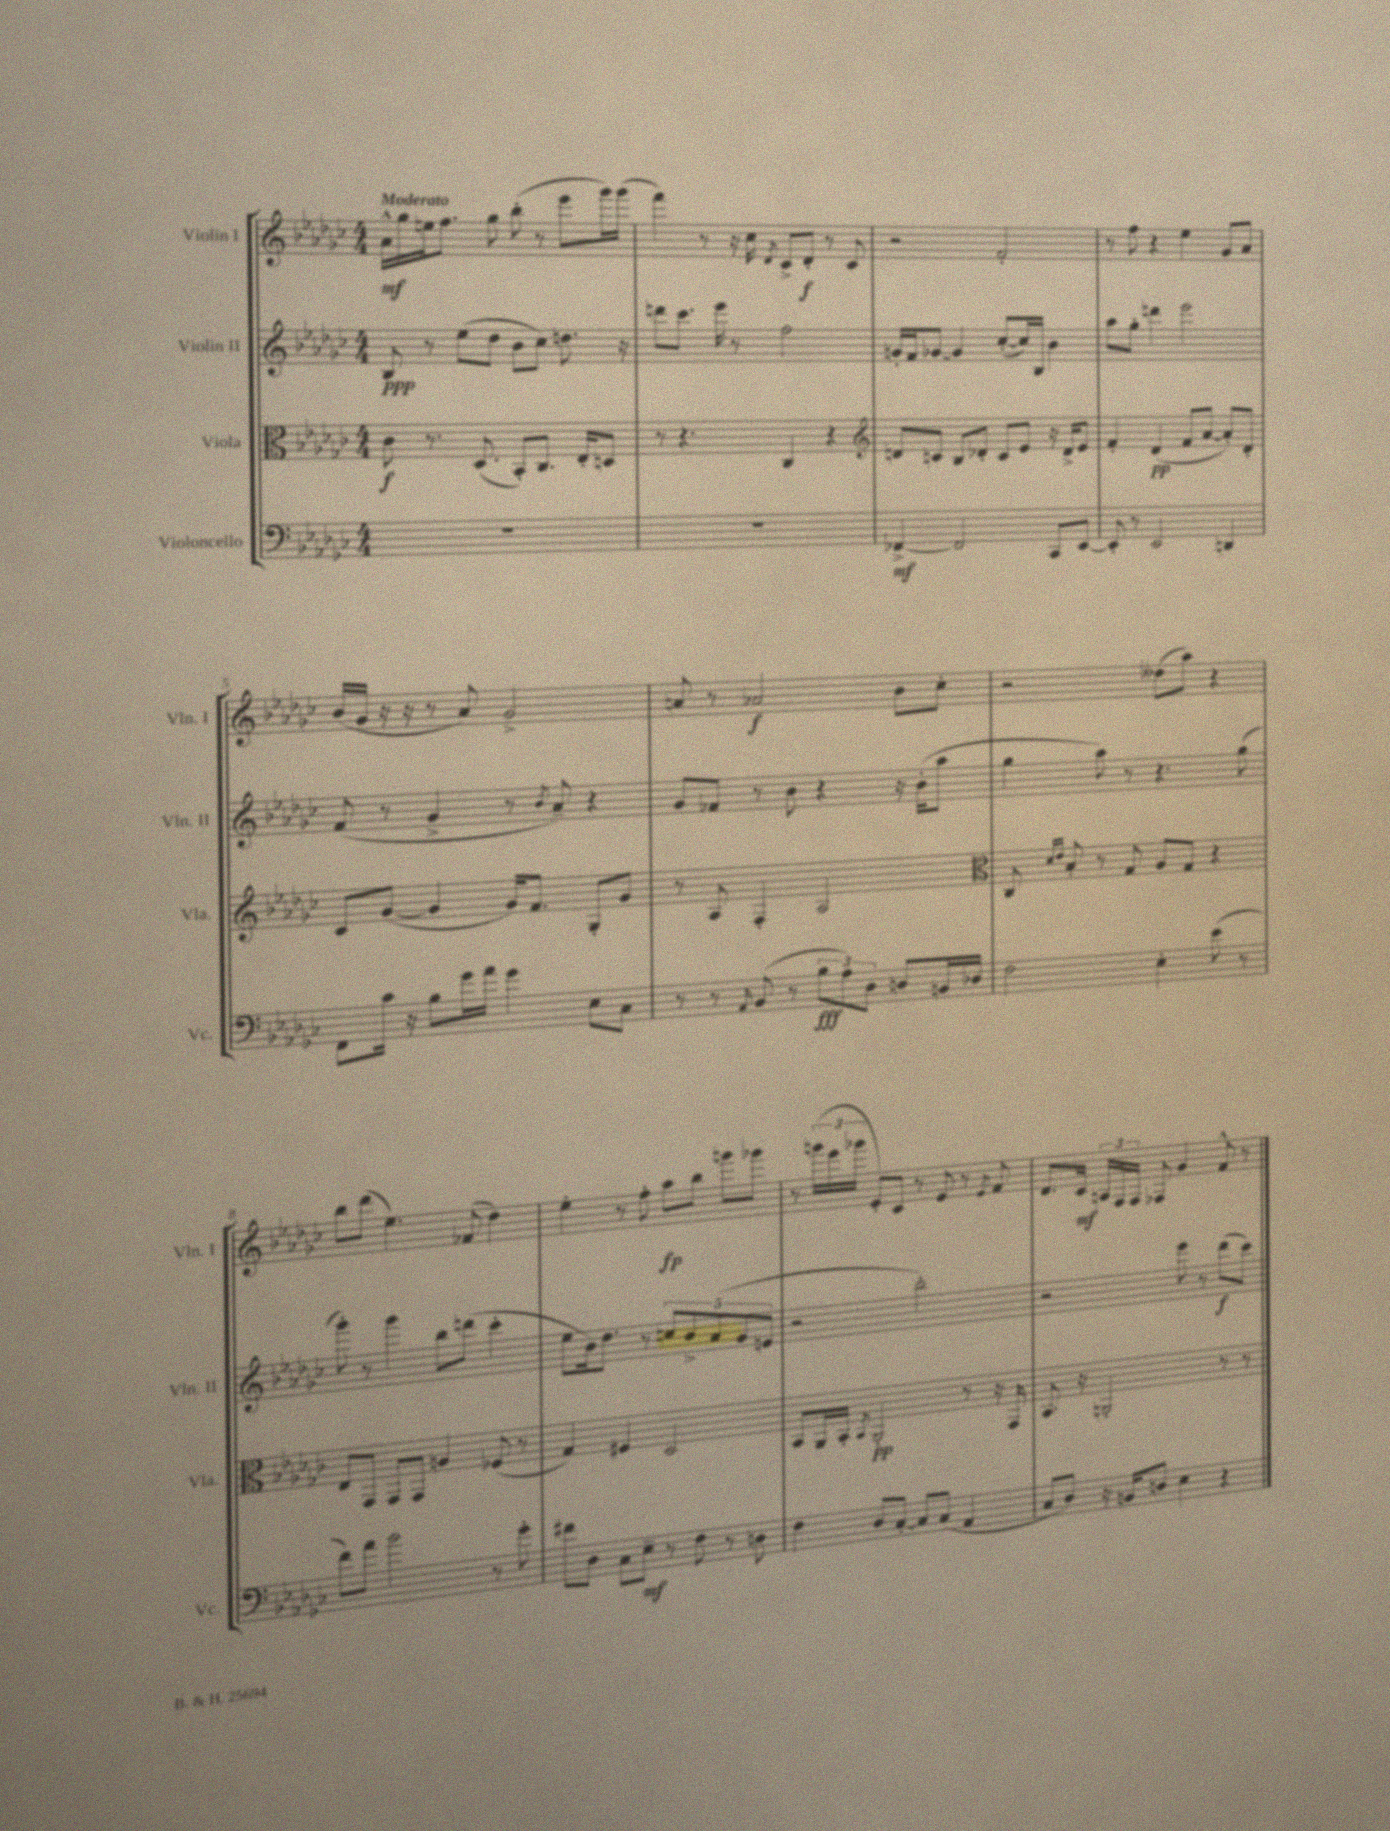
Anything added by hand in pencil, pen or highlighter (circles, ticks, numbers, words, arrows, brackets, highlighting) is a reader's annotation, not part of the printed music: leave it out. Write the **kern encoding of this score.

**kern	**dynam	**kern	**dynam	**kern	**dynam	**kern	**dynam
*part4	*part4	*part3	*part3	*part2	*part2	*part1	*part1
*staff4	*staff4	*staff3	*staff3	*staff2	*staff2	*staff1	*staff1
*I"Violoncello	*	*I"Viola	*	*I"Violin II	*	*I"Violin I	*
*I'Vc.	*	*I'Vla.	*	*I'Vln. II	*	*I'Vln. I	*
*clefF4	*	*clefC3	*	*clefG2	*	*clefG2	*
*k[b-e-a-d-g-c-]	*	*k[b-e-a-d-g-c-]	*	*k[b-e-a-d-g-c-]	*	*k[b-e-a-d-g-c-]	*
*M4/4	*	*M4/4	*	*M4/4	*	*M4/4	*
=1	=1	=1	=1	=1	=1	=1	=1
!	!	!	!	!	!	!LO:TX:a:B:t=Moderato	!
1r	.	8c-\	f	8B-/	ppp	16a-^^\LL	mf
.	.	.	.	.	.	16gg-\	.
.	.	8.r	.	8r	.	16een\J	.
.	.	.	.	.	.	8.ff\J	.
.	.	.	.	(8ee-\L	.	.	.
.	.	(8.D-/	.	.	.	.	.
.	.	.	.	8dd-\J	.	8gg-\	.
.	.	8BB-'/L)	.	8b-\L	.	(8bb-'\	.
.	.	8.C-/J	.	8cc-\J)	.	8r	.
.	.	.	.	8.ddn\	.	8eee-\L	.
.	.	16E-'/KL	.	.	.	.	.
.	.	8Dn/J	.	.	.	16ggg-\L)	.
.	.	.	.	16r	.	(16ggg-\JJ	.
=2	=2	=2	=2	=2	=2	=2	=2
1r	.	8r	.	8dddn\L	.	4fff\)	.
.	.	4.r	.	8.ccc-\J	.	.	.
.	.	.	.	.	.	8r	.
.	.	.	.	16eee-\	.	.	.
.	.	.	.	8r	.	16r	.
.	.	.	.	.	.	16cc-\	.
.	.	.	.	.	.	8qd-/	.
.	.	4C-/	.	2ff\	.	8c-^/L	.
.	.	.	.	.	.	8d-'/J	f
.	.	4r	.	.	.	8r	.
.	.	.	.	.	.	8c-/	.
=3	=3	=3	=3	=3	=3	=3	=3
*	*	*clefG2	*	*	*	*	*
[4FF-X^/	mf	8dn/L	.	16gn'/LL	.	2r	.
.	.	.	.	16f/J	.	.	.
.	.	8cn/J	.	[8g-X/J	.	.	.
2FF-/]	.	8B-/L	.	4g-/]	.	.	.
.	.	8d-X'/J	.	.	.	.	.
.	.	8c/L	.	([8cc-'/L	.	2f'/	.
.	.	8e-/J	.	16cc-/L])	.	.	.
.	.	.	.	16B-/JJ	.	.	.
8CC-/L	.	16r	.	4b-\	.	.	.
.	.	16d-^/KL	.	.	.	.	.
[8EE-/J	.	8e-/J	.	.	.	.	.
=4	=4	=4	=4	=4	=4	=4	=4
8EE-'/]	.	4f'/	.	8aa-\L	.	8r	.
8r	.	.	.	8gg-'\J	.	8ff\	.
2EE-/	.	(4d-/	pp	4dddn\	.	4r	.
.	.	8f/L	.	2eee-\	.	4ee-\	.
.	.	[8a-/J	.	.	.	.	.
4DDn/	.	8a-'/L])	.	.	.	8g-/L	.
.	.	8d-'/J	.	.	.	8a-/J	.
!!LO:LB:g=z
=5	=5	=5	=5	=5	=5	=5	=5
8FF\L	.	8c-/L	.	(8f/	.	(16b-/LL	.
.	.	.	.	.	.	16g-/JJ	.
16c-\Jk	.	([8g-/J	.	8r	.	16r	.
16r	.	.	.	.	.	16r	.
8B-\L	.	4g-/]	.	4g-^/	.	8r	.
16g-\L	.	.	.	.	.	8a-/)	.
16a-\JJ	.	.	.	.	.	.	.
4g-\	.	16g-/KL)	.	8r	.	2g-^/	.
.	.	8.f/J	.	.	.	.	.
.	.	.	.	8qb-/	.	.	.
.	.	.	.	8a-~/)	.	.	.
8E-\L	.	8G-'/L	.	4r	.	.	.
8C-\J	.	8g-/J	.	.	.	.	.
=6	=6	=6	=6	=6	=6	=6	=6
8r	.	8r	.	8g-/L	.	8an/	.
8r	.	8A-/	.	8f-X/J	.	8r	.
16qqAA-/	.	.	.	.	.	.	.
(8BB-/	.	4F'/	.	8r	.	2a-X/	f
8r	.	.	.	8b-\	.	.	.
12B-\L	fff	2A-/	.	4r	.	.	.
12A-\)	.	.	.	.	.	.	.
12D-\J	.	.	.	.	.	.	.
8Dn/L	.	.	.	16r	.	8b-\L	.
.	.	.	.	(16b-'\KL	.	.	.
16BBn/L	.	.	.	8aa-\J	.	8cc-'\J	.
16D-X/JJ	.	.	.	.	.	.	.
=7	=7	=7	=7	=7	=7	=7	=7
*	*	*clefC3	*	*	*	*	*
2F\	.	8C-/	.	4gg-\	.	2r	.
.	.	16qqd-/LL	.	.	.	.	.
.	.	16qqe-/JJ	.	.	.	.	.
.	.	8B-'/	.	.	.	.	.
.	.	8r	.	8aa-\)	.	.	.
.	.	8G-/	.	8r	.	.	.
4E-'\	.	8A-/L	.	4.r	.	(8dd--X\L	.
.	.	8G-/J	.	.	.	8aa-\J)	.
(8e-\	.	4r	.	.	.	4r	.
8r	.	.	.	(8gg-\	.	.	.
!!LO:LB:g=z
=8	=8	=8	=8	=8	=8	=8	=8
8f\L)	.	8E-/L	.	8ggg-'\)	.	8bb-\L	.
8a-\J	.	8GG-/J	.	8r	.	(8ddd-\J	.
2b-\	.	8GG-/L	.	4ggg-\	.	4.ee-\)	.
.	.	8GG-/J	.	.	.	.	.
.	.	4An/	.	8bb-\L	.	.	.
.	.	.	.	(8dddn\J	.	(8f-X/	.
8r	.	(8F-X/	.	4ccc-'\	.	4dd-\)	.
8g-'\	.	8r	.	.	.	.	.
=9	=9	=9	=9	=9	=9	=9	=9
8f#X\L	.	4G-/)	.	8ee-\L	.	4ee-'\	.
8D-\J	.	.	.	16b-\k)	.	.	.
.	.	.	.	8.dd-\J	.	.	.
8C-\L	.	4F#X/	.	.	.	8r	.
8E-~\J	mf	.	.	8r	.	8ff'\	.
8r	.	2D-/	.	10ccn/L	.	8aa-\L	fp
.	.	.	.	10b-^/	.	.	.
8F\	.	.	.	.	.	8bb-\J	.
.	.	.	.	(10a-/	.	.	.
8r	.	.	.	.	.	8gggn\L	.
.	.	.	.	10g-/	.	.	.
8Dn\	.	.	.	.	.	8ggg-X\J	.
.	.	.	.	10en/J	.	.	.
=10	=10	=10	=10	=10	=10	=10	=10
4F\	.	8BB-/L	.	2r	.	8r	.
.	.	16AA-/L	.	.	.	(24gggn\LL	.
.	.	.	.	.	.	24eee-\	.
.	.	16BB-'/JJ	.	.	.	.	.
.	.	.	.	.	.	24ggg-X\JJ	.
.	.	8qBB-/	.	.	.	.	.
8D-/L	.	2AA-'/	pp	.	.	8e-'/L)	.
[8C-'/J	.	.	.	.	.	8c-/J	.
8C-/L]	.	.	.	2bb-'\)	.	8r	.
(8C-/J	.	.	.	.	.	8e-/	.
4AA-/	.	8r	.	.	.	8r	.
.	.	.	.	.	.	8qe-/	.
.	.	16r	.	.	.	8f/	.
.	.	16GG-/	.	.	.	.	.
=11	=11	=11	=11	=11	=11	=11	=11
8C-/L	.	8.BB-/	.	2r	.	8.d-/L	.
8D-/J)	.	.	.	.	.	.	.
.	.	16r	.	.	.	16c-/Jk	mf
16r	.	2AAn'/	.	.	.	24An/LL	.
.	.	.	.	.	.	24F/	.
16BBn/KL	.	.	.	.	.	.	.
.	.	.	.	.	.	24F/JJ	.
8Dn/J	.	.	.	.	.	8F-X/	.
4E-\	.	.	.	8eee-\	.	4g-/	.
.	.	.	.	8r	.	.	.
4r	.	8r	.	(8ddd-\L	f	8f^^/	.
.	.	8r	.	8ccc-\J)	.	8r	.
==	==	==	==	==	==	==	==
*-	*-	*-	*-	*-	*-	*-	*-
